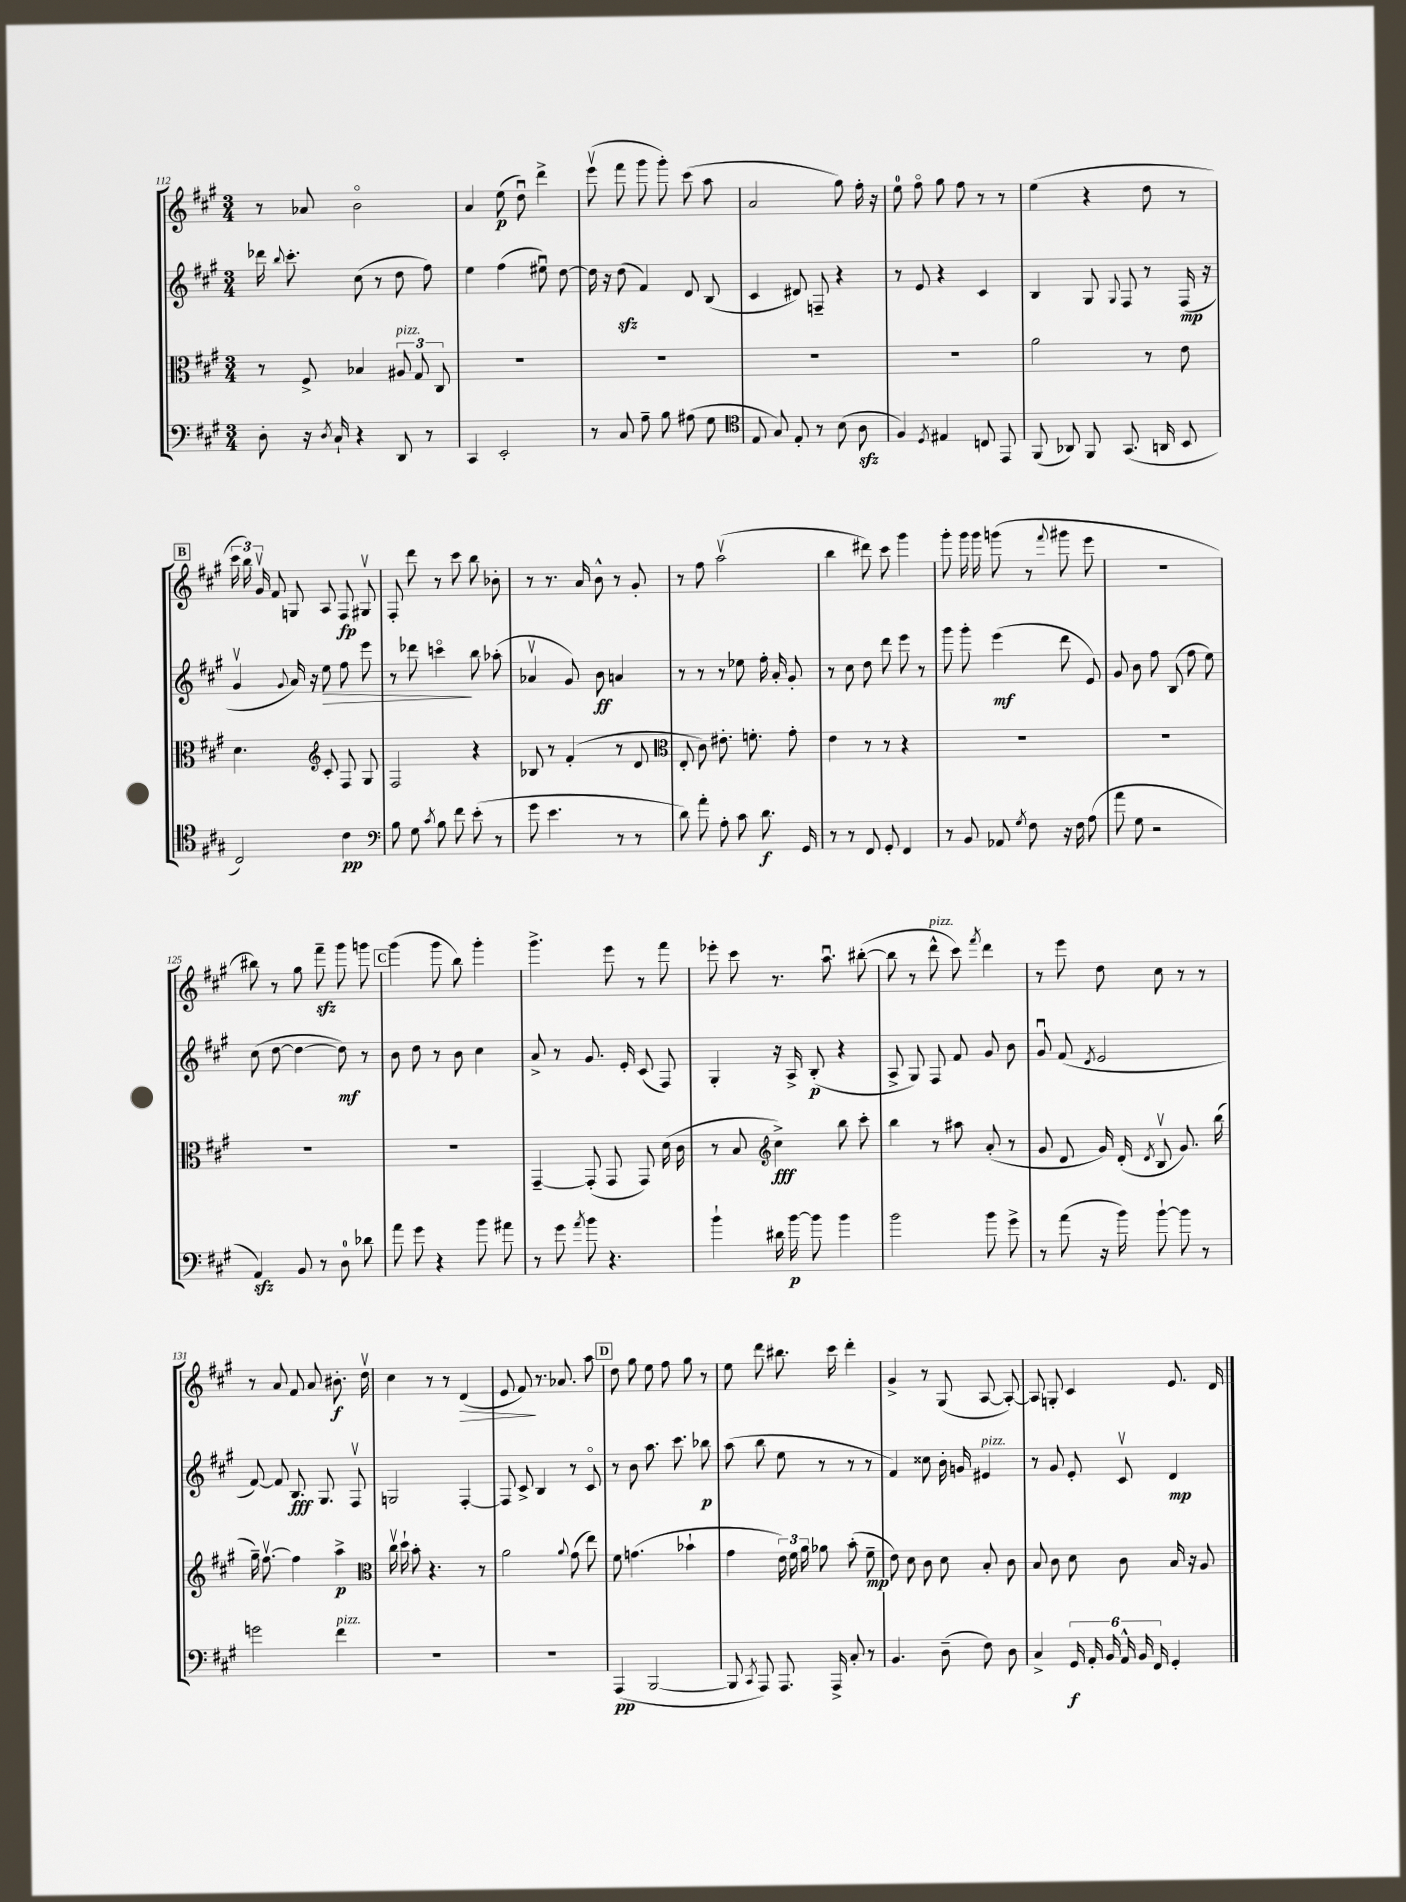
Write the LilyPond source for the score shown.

<<
\new StaffGroup <<
\new Staff = "s0" {
    \clef treble \key a \major \numericTimeSignature \time 3/4
    \autoBeamOff r8 aes'8 b'2\flageolet |
    a'4 e''8\p( d''8\downbow) d'''4-> |
    e'''8\upbow( fis'''8 gis'''8 gis'''8-.) cis'''8( a''8 |
    a'2 gis''8) fis''16-. r16 |
    e''8-0 fis''8\flageolet gis''8 fis''8 r8 r8 |
    e''4( r4 d''8 r8 |
    \mark \markup { \box "B" } \tuplet 3/2 { cis'''16 b''16) gis'16\upbow } fis'8 g8 a8 fis8\fp gis8\upbow |
    fis8-. d'''8 r8 cis'''8 b''8 bes'8-. |
    r8 r8. a'16 b'8-^ r8 gis'8-. |
    r8 fis''8 a''2\upbow( |
    b''4 dis'''8) cis'''8 gis'''4 |
    gis'''8-. gis'''16 gis'''16 g'''8( r8 \appoggiatura { fis'''8 } gis'''8 e'''8 |
    R2. |
    bis''8) r8 gis''8 fis'''8--\sfz gis'''8 g'''8 |
    \mark \markup { \box "C" } gis'''4( gis'''8 b''8) gis'''4-. |
    gis'''4.-> e'''8 r8 fis'''8 |
    ees'''8-. cis'''8 r8. a''8.\downbow bis''8~-.( |
    bis''8 r8 d'''8-^^\markup { \italic "pizz." } cis'''8) \acciaccatura { fis'''8 } d'''4 |
    r8 e'''8 d''8 cis''8 r8 r8 |
    r8 a'8 fis'8 a'8 bis'8.-.\f d''16\upbow |
    cis''4 r8 r8 d'4\>( |
    e'8 fis'8\!) r8. aes'8. a''8 |
    \mark \markup { \box "D" } d''8 gis''8 e''8 fis''8 gis''8 r8 |
    e''8 d'''8 bis''8. cis'''16 d'''4-. |
    gis'4-> r8 gis8( a8~ a8~-.) |
    a8 g8-. cis'4 e'8. d'16 \bar "|." |
}
\new Staff = "s1" {
    \clef treble \key a \major \numericTimeSignature \time 3/4
    \autoBeamOff des'''16 \appoggiatura { b''8 } cis'''8.-. cis''8( r8 d''8 fis''8) |
    e''4 fis''4( eis''8\downbow) d''8~ |
    d''16 r16 d''8\sfz( fis'4) d'8 b8( |
    cis'4 dis'8) f8-- r4 |
    r8 e'8 r4 cis'4 |
    b4 gis8 \appoggiatura { gis8 } fis8 r8 fis16\mp( r16 |
    \mark \markup { \box "B" } gis'4\upbow \appoggiatura { gis'8 } a'16) r16 e''8\> fis''8 e'''8 |
    r8 des'''8 c'''4\flageolet\! b''8 aes''8-.( |
    aes'4\upbow gis'8) b'8\ff a'4 |
    r8 r8 r8 ees''8 fis''16-. a'16-. gis'8-. |
    r8 cis''8 d''8 d'''8 e'''8 r8 |
    gis'''8 gis'''8-. e'''4\mf( d'''8 e'8) |
    gis'8 b'8 fis''8 b8( fis''8 e''8) |
    cis''8( d''8~ d''4~ d''8\mf) r8 |
    \mark \markup { \box "C" } b'8 d''8 r8 b'8 cis''4 |
    a'8-> r8 gis'8. e'16-. cis'8( fis8) |
    gis4-. r16 a16-> b8-.\p( r4 |
    a8-> gis8) fis8 fis'8 gis'8 b'8 |
    gis'8\downbow fis'8( \acciaccatura { d'8 } e'2 |
    fis'8~) fis'8 b8.\fff gis8. fis8\upbow |
    g2 fis4~-. |
    fis8 cis'8-> b4 r8 cis'8\flageolet |
    \mark \markup { \box "D" } r8 b'8 a''8. cis'''8. bes''8\p |
    a''8( b''8 e''8 r8 r8 r8 |
    fis'4) cisis''8 b'16-. g'16 eis'4^\markup { \italic "pizz." } |
    r8 gis'8 e'8-. cis'8\upbow d'4\mp \bar "|." |
}
\new Staff = "s2" {
    \clef alto \key a \major \numericTimeSignature \time 3/4
    \autoBeamOff r8 fis8-> bes4 \tuplet 3/2 { ais8^\markup { \italic "pizz." } gis8 cis8 } |
    R2. |
    R2. |
    R2. |
    R2. |
    a'2 r8 e'8 |
    \mark \markup { \box "B" } d'4. \clef treble cis'8-. fis8 gis8 |
    fis2 r4 |
    bes8 r8 fis'4-.( r8 d'8 |
    \clef alto e8-. cis'8) eis'8.-. f'8.-. gis'8-. |
    e'4 r8 r8 r4 |
    R2. |
    R2. |
    R2. |
    \mark \markup { \box "C" } R2. |
    gis,4~-- gis,8-.( gis,8 gis,8) d'16( cis'16 |
    r8 b8 \clef treble cis''4->\fff) b''8 cis'''8-. |
    b''4 r8 ais''8 a'8-.( r8 |
    gis'8 d'8 gis'16) d'16-.( \acciaccatura { d'8 } b8\upbow gis'8.) b''16( |
    gis''16--) fis''8.~\upbow fis''4 a''4->\p |
    \clef alto cis''16\upbow d''16-! b'8-. r4. r8 |
    a'2 \appoggiatura { a'8 } gis'8( e''8) |
    \mark \markup { \box "D" } fis'8 g'4.( bes'4-! |
    gis'4 \tuplet 3/2 { e'16) fis'16 a'16 } aes'8 b'8-.( fis'8--\mp |
    e'8) d'8 cis'8 d'8 b8-. cis'8 |
    b8 cis'8 d'8 cis'8 b16 r16 a8 \bar "|." |
}
\new Staff = "s3" {
    \clef bass \key a \major \numericTimeSignature \time 3/4
    \autoBeamOff d8-. r16 \acciaccatura { d8 } cis16-! r4 d,8 r8 |
    cis,4 e,2-. |
    r8 cis8 a8-- b8 ais8( gis8 |
    \clef tenor e8 gis8) e8-. r8 b8( a8\sfz |
    fis4) \acciaccatura { d8 } eis4 c8 e,8 |
    fis,8( aes,8) fis,8 gis,8.( a,16 b,8 |
    \mark \markup { \box "B" } cis2) cis'4\pp |
    \clef bass b8 gis8 \acciaccatura { cis'8 } b8 fis'8 e'8-.( r8 |
    gis'8 e'4. r8 r8 |
    d'8) a'8-. a8-. cis'8 d'8.\f gis,16 |
    r8 r8 fis,8 gis,8-. fis,4 |
    r8 b,8 aes,8 \acciaccatura { gis8 } fis8 r16 fis16 a8( |
    a'8 gis8 r2 |
    a,4\sfz) b,8 r8 d8-0 des'8 |
    \mark \markup { \box "C" } a'8 gis'8 r4 b'8 ais'8 |
    r8 gis'8 \acciaccatura { a'8 } b'8 r4. |
    b'4-! dis'16 b'16~\p b'8 b'4 |
    b'2 b'8 gis'8-> |
    r8 a'8( r16 b'16) b'8~-! b'8 r8 |
    g'2 fis'4^\markup { \italic "pizz." } |
    R2. |
    R2. |
    \mark \markup { \box "D" } a,,4\pp( b,,2~ |
    b,,8 \acciaccatura { cis,8 } a,,8) a,,8. a,,16-> cis8-. r8 |
    b,4. d8--( fis8) d8 |
    cis4-> \tuplet 6/4 { gis,16\f a,16-. b,16 a,16-^ b,16 fis,16 } gis,4-. \bar "|." |
}
>>
>>
\layout { \context { \Score currentBarNumber = #112 } }
